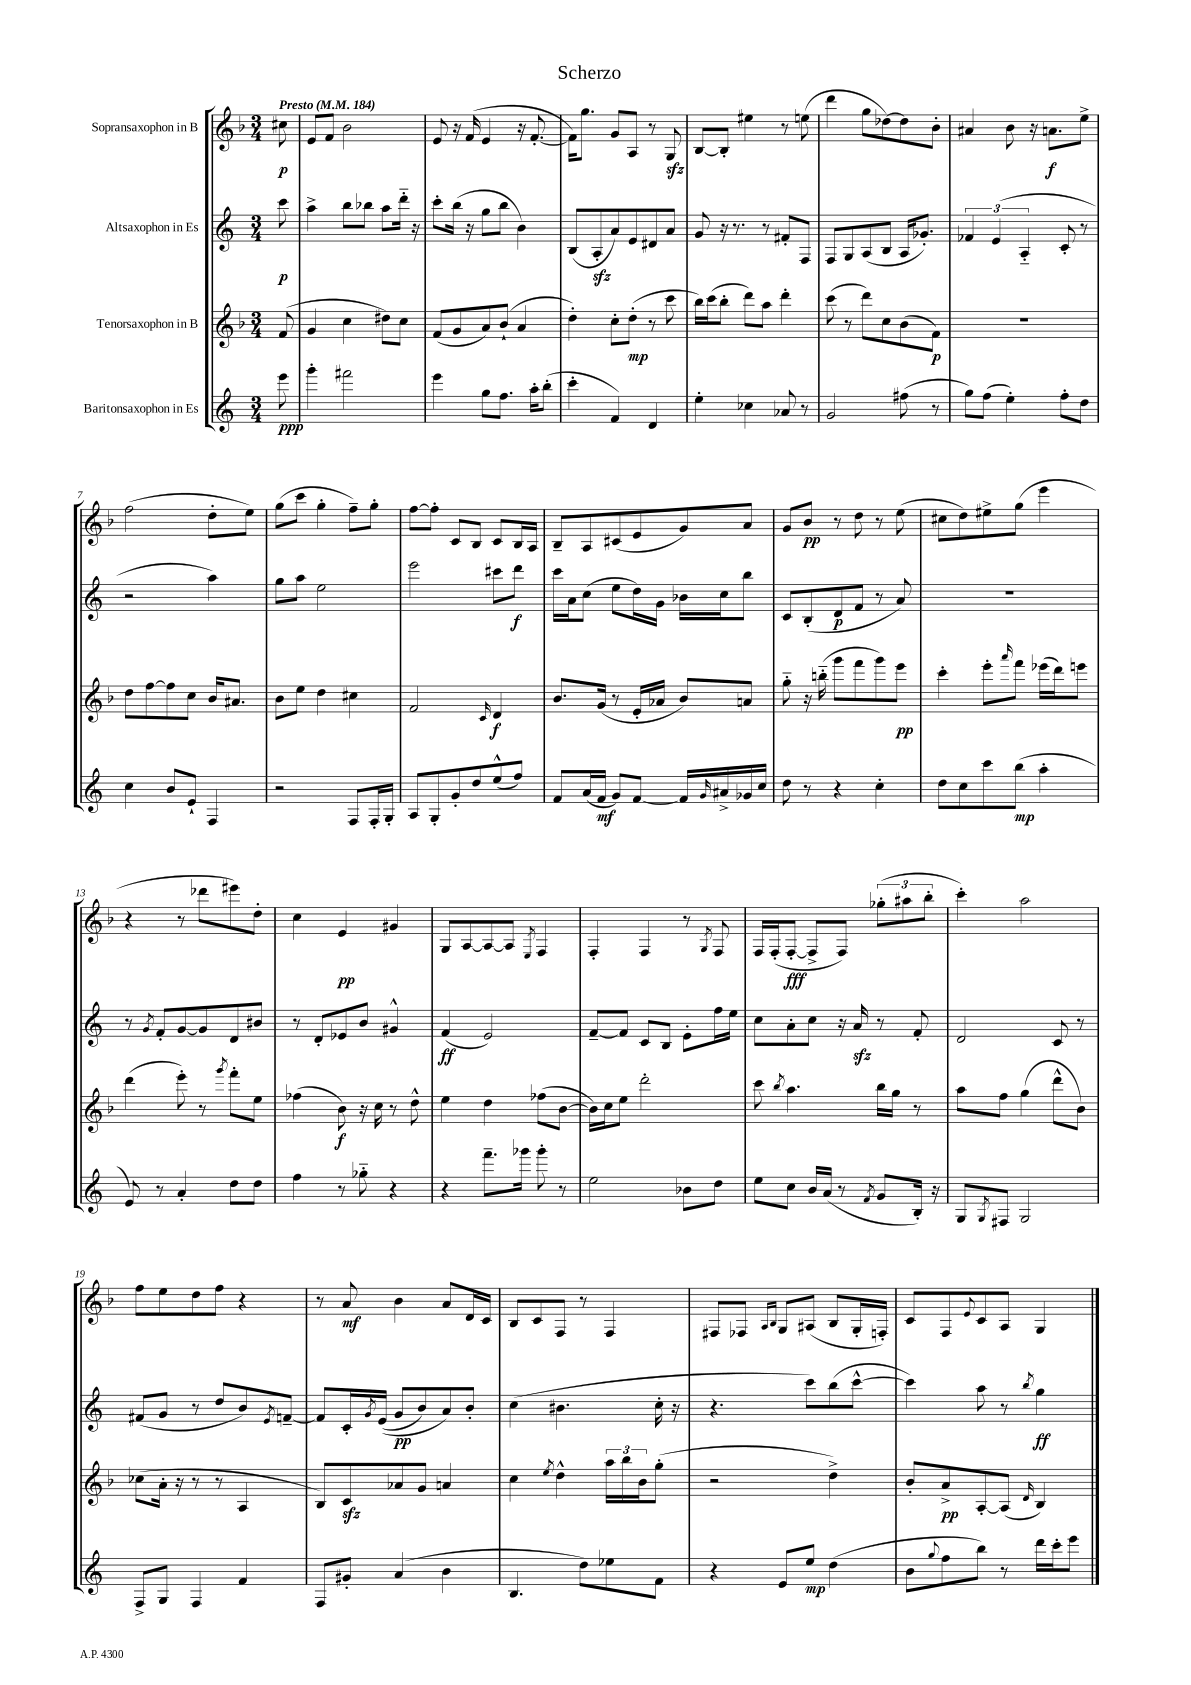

**kern	**kern	**kern	**kern
*staff4	*staff3	*staff2	*staff1
*clefG2	*clefG2	*clefG2	*clefG2
*k[]	*k[b-]	*k[]	*k[b-]
*M3/4	*M3/4	*M3/4	*M3/4
*MM184	*MM184	*MM184	*MM184
8eee\	(8f/	8ccc\	8cc#\
=	=	=	=
4ggg'\	4g/	4aa^\	8e/L
.	.	.	8f/J
2fff#\	4cc\	8bb\L	2b-\
.	.	8bb-\J	.
.	8dd#\L)	8aa\L	.
.	8cc\J	16ddd'~\Jk	.
.	.	16r	.
=	=	=	=
4eee\	(8f/L	8ccc'\L	8e/
.	8g/	(16bb\Jk	16r
.	.	16r	(16f/
8gg\L	8a/)	8gg\L	4e/
8.ff\J	(8b-`/J	8bb\J	.
.	4a/	4b\)	16r
16aa'\LK	.	.	[8.f'/
(8bb'\J	.	.	.
=	=	=	=
4ccc'\	4dd'\)	(8B/L	16f\]LK)
.	.	.	8.gg\J
.	.	8A'/	.
4f/)	8cc'\L	8a/)	8g/L
.	(8dd'\J	8e/	8A/J
4d/	8r	8d#/	8r
.	8ccc\	8a/J	8G/
=	=	=	=
4ee'\	16bb-\LL)	8g/	[8B-/L
.	(16ccc\J	.	.
.	8bb-'\J	16r	8B-'/]J
.	.	8.r	.
4cc-\	8ddd\L)	.	4ee#\
.	8aa\J	8r	.
8a-/	4ddd'\	8f#'/L	8r
8r	.	8F/J	(8ee\
=	=	=	=
2g/	(8ccc\	8F/L	4ddd\
.	8r	8G/	.
.	8ddd\L)	(8A/	8gg\L
.	8cc\	8B/J	[8dd-\)
(8ff#\	(8b-\	16A/LK	8dd-\]
.	.	8.g-'/J)	.
8r	8f\J)	.	8b-'\J
=	=	=	=
8gg\L)	2.r	6f-/	4a#/
(8ff\J	.	.	.
.	.	(6e/	.
4ee'\)	.	.	8b-\
.	.	6A'~/	.
.	.	.	16r
.	.	.	8.a\L
8ff'\L	.	8c'/	.
8dd\J	.	8r	8ee^\J
=	=	=	=
4cc\	8dd\L	2r	(2ff\
.	[8ff\	.	.
8b/L	8ff\]	.	.
8e`/J	8cc\J	.	.
4F/	16b-/LK	4aa\)	8dd'\L
.	8.a#/J	.	.
.	.	.	8ee\J)
=	=	=	=
2r	8b-\L	8gg\L	(8gg\L
.	8ee\J	8aa\J	8ccc\J
.	4dd\	2ee\	4gg'\
8F/L	4cc#\	.	8ff~\L)
16F'/L	.	.	8gg'\J
16G'/JJ	.	.	.
=	=	=	=
8A/L	2f/	2eee\	[8ff\L
8G'/	.	.	8ff'\]J
8g'/	.	.	8c/L
8dd/	.	.	8B-/J
.	16qqc/	.	.
(8ee^^/	4d/	8ccc#\L	8c/L
8ff/J)	.	8ddd\J	16B-/L
.	.	.	16A/JJ
=	=	=	=
8f/L	8.b-/L	16ccc\LL	8B-~/L
.	.	16a\J	.
(16a/L	.	(8cc\J	8A/
16f/JJ	(16g/Jk	.	.
8g/L)	8r	8ee\L	(8c#/
[8f/J	16e'/LL	16dd\L)	8e/
.	16a-/JJ	16g\JJ	.
16f/]LL	8b-/L)	16b-\LL	8g/)
16qqg/	.	.	.
16a#^/	.	16cc\J	.
16g-/	8a/J	8bb\J	8a/J
16cc/JJ	.	.	.
=	=	=	=
8dd\	8gg'~\	8c/L	8g/L
8r	16r	(8B'/	8b-/J
.	(16bb'~\	.	.
4r	8ggg\L	8d/	8r
.	8fff\	8f/J	8dd\
4cc'\	8ggg\)	8r	8r
.	8eee\J	8a/)	(8ee\
=	=	=	=
8dd\L	4ccc'\	2.r	8cc#\L
8cc\	.	.	8dd\)
8ccc\	8eee'\L	.	8ee#^\
.	16qqaaa/	.	.
(8bb\J	8fff\J	.	(8gg\J
4aa'\	(16eee-\LL	.	4eee\
.	16ddd\J)	.	.
.	8eee\J	.	.
=	=	=	=
8e/)	(4ddd\	8r	4r
.	.	8qg/	.
8r	.	8f'/L	.
4a'/	8eee'\)	[8g/	8r
.	8r	8g/]	8ddd-\L
.	8qggg/	.	.
8dd\L	8fff'\L	8d/	8eee#\)
8dd\J	8ee\J	8b#/J	8dd'\J
=	=	=	=
4ff\	(4ff-\	8r	4cc\
.	.	8d'/L	.
8r	8b-\)	8e-/	4e/
8gg-'~\	16r	8b/J	.
.	16cc\	.	.
4r	8r	4g#^^/	4g#/
.	8dd^^\	.	.
=	=	=	=
4r	4ee\	(4f/	8G/L
.	.	.	[8A/
8.fff~\L	4dd\	2e/)	8A/_
.	.	.	8A/]J
16ggg-\Jk	.	.	.
.	.	.	8qE/
8ggg-'\	(8ff-\L	.	4F/
8r	[8b-\J	.	.
=	=	=	=
2ee\	16b-\]LL)	[8f~/L	4F'/
.	16cc\J	.	.
.	8ee\J	8f/]J	.
.	2ddd'\	8c/L	4F/
.	.	8B/J	.
8b-\L	.	8e'\L	8r
.	.	.	8qG/
8dd\J	.	16ff\L	8F/
.	.	16ee\JJ	.
=	=	=	=
8ee\L	8ccc\	8cc\L	16F/LL
.	.	.	(16F'/J
.	8qbb-/	.	.
8cc\J	4.aa\	8a'\	[8F'/J
16b/LL	.	8cc\J	8F^/]L
(16a/JJ	.	.	.
8r	.	16r	8F/J)
.	.	16a/	.
8qf/	.	.	.
8g/L	16bb-\LL	8r	(12gg-'\L
.	16gg\JJ	.	.
.	.	.	12aa#\
16B'/Jk)	8r	8f'/	.
.	.	.	12bb-'\J
16r	.	.	.
=	=	=	=
8G/L	8aa\L	2d/	4ccc'\)
8qG/	.	.	.
8F#/J	8ff\J	.	.
2G/	(4gg\	.	2aa\
.	8ddd^^\L	8c/	.
.	8b-\J)	8r	.
=	=	=	=
8F^/L	(8cc-\L	(8f#/L	8ff\L
8G/J	16a'\Jk	8g/J	8ee\
.	16r	.	.
4F/	8r	8r	8dd\
.	8r	8dd/L	8ff\J
4f/	4A/	8b/)	4r
.	.	8qe/	.
.	.	[8f~/J	.
=	=	=	=
8F/L	8B-/L)	8f/]L	8r
8g#'/J	8c/	16c'/L	8a/
.	.	8qg/	.
.	.	&((16e/JJ	.
(4a/	8a-/	8g/L	4b-\
.	8g/J	8b/)	.
4b\	4a/	8a/&)	8a/L
.	.	8b'/J	16d/L
.	.	.	16c/JJ
=	=	=	=
4.B/	4cc\	(4cc\	8B-/L
.	.	.	8c/
.	8qee/	.	.
.	4dd^^\	4.b#\	8F/J
8dd\L)	.	.	8r
8ee-\	24aa\LL	.	4F/
.	24bb-\	.	.
.	24b-\J	.	.
8f\J	(8gg'\J	16cc'\	.
.	.	16r	.
=	=	=	=
4r	2r	4.r	8F#/L
.	.	.	8F-/J
.	.	.	16qqA/LL
.	.	.	16qqB-/JJ
8e/L	.	.	8G/L
8ee/J	.	8ccc\L)	(8A#/J
(4dd\	4dd^\)	(8bb\	8B-/L
.	.	[8ccc^^\J	16G'/L
.	.	.	16F'/JJ)
=	=	=	=
8b\L	8b-'/L	4ccc\])	8c/L
8qqgg/	.	.	.
8ff\	8a^/	.	8F/
.	.	.	8qqe/
8bb\J)	[8A'/	8aa\	8c/
8r	(8A/]J	8r	8A/J
.	16qqd/	8qbb/	.
16ddd\LL	4B-/)	4gg\	4G/
16ccc'\J	.	.	.
8eee\J	.	.	.
==	==	==	==
*-	*-	*-	*-
